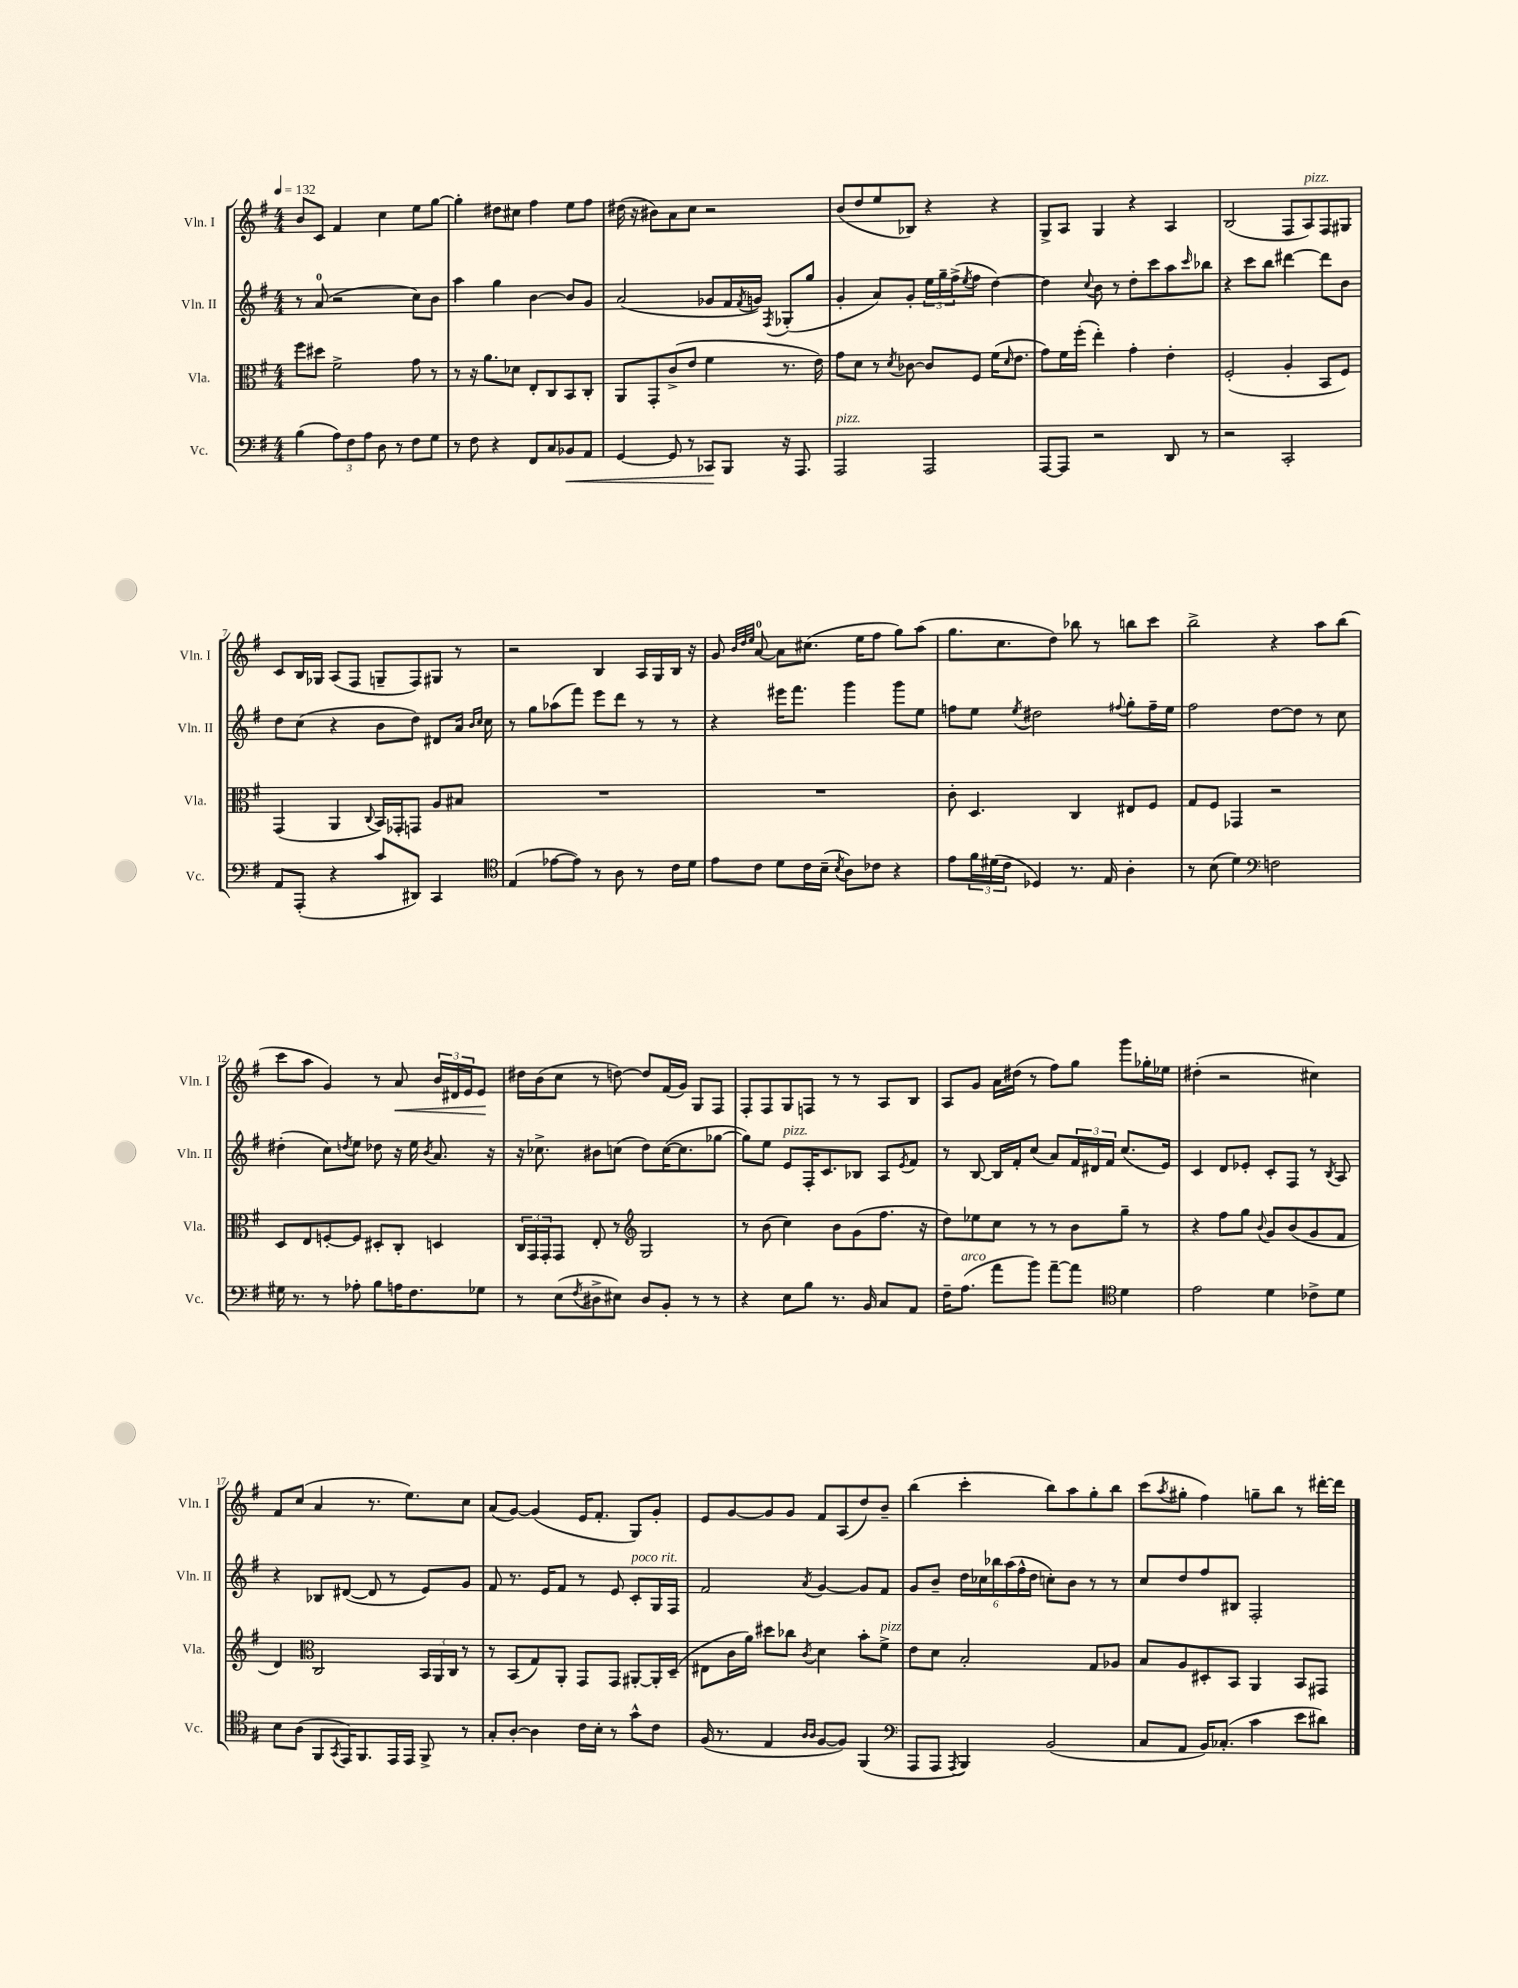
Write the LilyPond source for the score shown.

<<
\new StaffGroup <<
\new Staff = "s0" \with { instrumentName = "Vln. I" shortInstrumentName = "Vln. I" } {
    \clef treble \key g \major \numericTimeSignature \time 4/4 \tempo 4 = 132
    b'8 c'8 fis'4 c''4 e''8 g''8~ |
    g''4-. dis''8 cis''8 fis''4 e''8 fis''8 |
    dis''16( r16 bis'8) a'8 c''8 r2 |
    b'8( d''8 e''8 bes8) r4 r4 |
    g8-> a8 g4 r4 a4 |
    b2( fis8 a8^\markup { \italic "pizz." }) fis8 gis8 |
    c'8 b16 ges16 a8( fis8 g8-- fis8) gis8 r8 |
    r2 b4 a16 g16 b16 r16 |
    g'8 \grace { b'32 d''32 e''32 } a'8-0~ a'8 cis''8.( e''16 fis''8 g''8) a''8( |
    g''8. c''8. d''8) bes''8 r8 b''8 c'''8 |
    b''2-> r4 a''8 b''8( |
    c'''8 a''8 g'4) r8 a'8\< \tuplet 3/2 { b'16 dis'16 e'16 } e'8\! |
    dis''16 b'16( c''8 r8 d''8~) d''8 fis'16( g'16) g8 fis8 |
    fis8-. fis8 g8 f8 r8 r8 a8 b8 |
    a8 g'8 a'16 dis''16( r8 fis''8) g''8 g'''8 ges''16-. ees''16 |
    dis''4-.( r2 cis''4) |
    fis'8 c''8( a'4 r8. e''8.) c''8 |
    a'8( g'8~) g'4( e'16 fis'8.-. g8) g'8-. |
    e'8 g'8~ g'8 g'8 fis'8 a8( d''8) b'8-- |
    b''4( c'''4-. b''8) a''8 g''8-. b''8 |
    c'''8( \acciaccatura { a''8 } gis''8-. fis''4) g''8-- b''8 r8 dis'''16~-. dis'''16 \bar "|." |
}
\new Staff = "s1" \with { instrumentName = "Vln. II" shortInstrumentName = "Vln. II" } {
    \clef treble \key g \major \numericTimeSignature \time 4/4
    r8 a'8-0( r2 c''8) b'8 |
    a''4 g''4 b'4~ b'8 g'8 |
    a'2( ges'8 fis'16 \acciaccatura { fis'8 } g'16) \acciaccatura { fis8 } ges8-.( g''8 |
    g'4-. a'8) g'8-. \tuplet 3/2 { e''16 g''16-- fis''16->( } \acciaccatura { e''8 } fis''8 d''4~) |
    d''4 \appoggiatura { c''8 } b'8 r8 d''8-. c'''8 a''8 \grace { c'''16 } bes''8 |
    r4 c'''8 b''8 dis'''4~ dis'''8 b'8 |
    d''8 c''8( r4 b'8 d''8) dis'8 a'16 \grace { b'16 c''16 } c''16 |
    r8 g''8 aes''8( fis'''8) e'''8 d'''8 r8 r8 |
    r4 eis'''16 fis'''8. g'''4 g'''8 e''8 |
    f''8 e''8 \acciaccatura { e''8 } dis''2 \appoggiatura { fis''8 } g''8-. fis''16-- e''16 |
    fis''2 d''8~ d''8 r8 c''8 |
    dis''4-.( c''8) \acciaccatura { d''8 } e''8 des''8 r16 e''16 \acciaccatura { b'8 } a'8. r16 |
    r16 ces''8.-> bis'8 c''8( d''8) c''16~( c''8. ges''8~ |
    ges''8) e''8 e'8^\markup { \italic "pizz." } fis16-. c'8. bes8 a8 \acciaccatura { e'8 } fis'8 |
    r8 b8~ b16 fis'16-. c''8( a'8) \tuplet 3/2 { fis'16 dis'16 fis'16 } c''8.( e'16) |
    c'4 d'8 ees'8-. c'8-. fis8 r8 \acciaccatura { b8 } a8 |
    r4 bes8 dis'8~( dis'8 r8 e'8) g'8 |
    fis'8 r8. e'16 fis'8 r8 e'8 c'8-.^\markup { \italic "poco rit." } g16 fis16 |
    fis'2 \acciaccatura { a'8 } g'4~ g'8 fis'8 |
    g'8 b'8-- \tuplet 6/4 { d''16 ces''16 bes''16 a''16( fis''16-^ d''16 } c''8-.) b'8 r8 r8 |
    c''8 d''8 fis''8 bis8 fis2-. \bar "|." |
}
\new Staff = "s2" \with { instrumentName = "Vla." shortInstrumentName = "Vla." } {
    \clef alto \key g \major \numericTimeSignature \time 4/4
    fis''8 dis''8 fis'2-> g'8 r8 |
    r8 r16 a'8. des'8 e8-. c8 b,8 c8-. |
    a,8 g,8-. c'8->( e'8 fis'4 r8. e'16) |
    g'8 d'8 r8 \acciaccatura { d'8 } ces'8~ ces'8 fis8 fis'16( \grace { d'16 } e'8. |
    g'8) fis'16 fis''16-.( e''4-.) g'4-. e'4-. |
    fis2-.( a4-. b,8 fis8) |
    g,4( a,4 \appoggiatura { c8 } b,16) ges,16-. g,8 a8 bis8 |
    R1 |
    R1 |
    c'8-. d4. c4 eis8 fis8 |
    g8 fis8 ges,4 r2 |
    d8 e8 f8~-. f8 dis8-. c8-. d4 |
    \tuplet 3/2 { c16 g,16 g,16-. } g,8 e8-. r8 \clef treble g2 |
    r8 b'8( c''4) b'8 g'8( fis''8. r16 |
    d''8) ees''8 c''8 r8 r8 b'8 g''8-- r8 |
    r4 fis''8 g''8 \appoggiatura { b'8 } g'8 b'8( g'8 fis'8 |
    d'4) \clef alto c2 \tuplet 3/2 { b,16 a,16 c16 } r8 |
    r8 b,8( g8) a,8-. g,8 g,8 ais,8~-. ais,16-. d16--( |
    eis8 c'16 a'16) dis''8 ces''8 \acciaccatura { c'8 } d'4 b'8-. fis'8->^\markup { \italic "pizz." } |
    e'8 d'8 b2-. g8 aes8 |
    b8 a8 dis8-. b,8 a,4 b,8 gis,8 \bar "|." |
}
\new Staff = "s3" \with { instrumentName = "Vc." shortInstrumentName = "Vc." } {
    \clef bass \key g \major \numericTimeSignature \time 4/4
    b4( \tuplet 3/2 { a8) fis8 a8 } d8 r8 fis8 g8 |
    r8 fis8 r4 fis,8 c8 bes,8\< a,8 |
    g,4~ g,8 r8 ces,8\! b,,8 r16 a,,8. |
    a,,2^\markup { \italic "pizz." } a,,2 |
    a,,8~ a,,8 r2 d,8 r8 |
    r2 c,2-. |
    a,8 a,,8-.( r4 c'8 dis,8) c,4 |
    \clef tenor e4( ees'8~ ees'8) r8 a8 r8 c'16 d'16 |
    e'8 c'8 d'8 c'16 b16--( \acciaccatura { b8 } a8) ces'8 r4 |
    e'8 \tuplet 3/2 { fis'16 dis'16( c'16 } des4) r8. e16 a4-. |
    r8 b8( d'4) \clef bass f2 |
    gis16 r8. r8 aes8-. b8 a16 fis8. ges8 |
    r8 e8( \acciaccatura { fis8 } dis8-> eis8) dis8 b,8-. r8 r8 |
    r4 e8 b8 r8. b,16 c8 a,8 |
    fis16-- a8.^\markup { \italic "arco" }( a'8 b'8) a'8~-- a'8 \clef tenor d'4 |
    e'2 d'4 ces'8-> d'8 |
    b8 a8( fis,8 \acciaccatura { g,8 } e,16) fis,8. e,16 e,16 fis,8-> r8 |
    g8-. a8~-. a4 c'16 b16-. r8 g'8-^ c'8 |
    fis16( r8. e4 \grace { a16 a16 } fis8~ fis8) fis,4( |
    \clef bass a,,8 a,,8 \acciaccatura { a,,8 } b,,4) b,2( |
    c8 a,8 b,16) ces8.-.( c'4 e'8 dis'8) \bar "|." |
}
>>
>>
